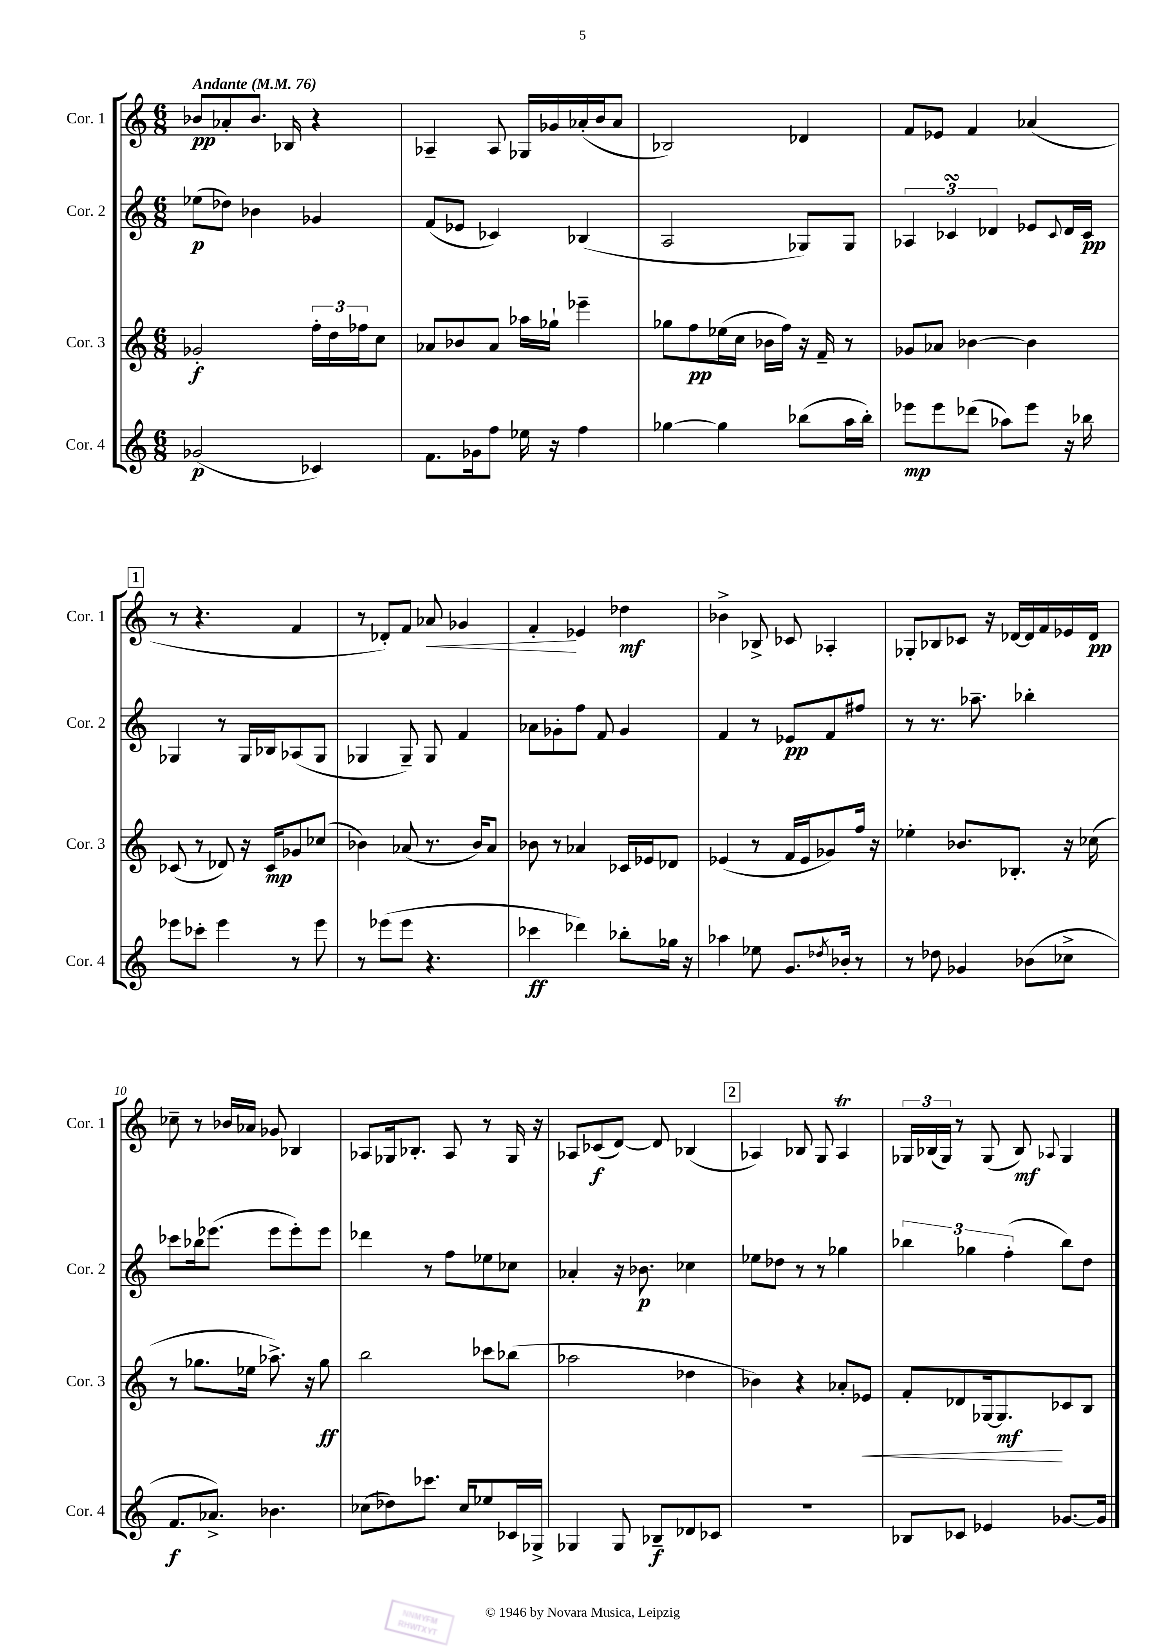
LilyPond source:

<<
\new StaffGroup <<
\new Staff = "s0" \with { instrumentName = "Cor. 1" shortInstrumentName = "Cor. 1" } {
    \clef treble \key c \major \numericTimeSignature \time 6/8 \tempo "Andante" 4 = 76
    bes'8\pp aes'8-. bes'8. bes16 r4 |
    aes4-- aes8 ges16 ges'16 aes'16-.( b'16 aes'8 |
    bes2) des'4 |
    f'8 ees'8 f'4 aes'4( |
    \mark \markup { \box "1" } r8 r4. f'4 |
    r8 des'8-.) f'8 aes'8\< ges'4 |
    f'4-.\! ees'4 des''4\mf |
    bes'4-> bes8-> ces'8 aes4-. |
    ges8-. bes8 ces'8 r16 des'16~ des'16 f'16 ees'16 des'16\pp |
    ces''8-- r8 bes'16 aes'16 ges'8 bes4 |
    aes8 ges16 bes8.-. aes8 r8 ges16 r16 |
    aes8 ces'8\f( d'8~) d'8 bes4( |
    \mark \markup { \box "2" } aes4) bes8 g8 aes4\trill |
    \tuplet 3/2 { ges16 bes16( ges16) } r8 ges8( bes8\mf) \appoggiatura { aes8 } ges4 \bar "|." |
}
\new Staff = "s1" \with { instrumentName = "Cor. 2" shortInstrumentName = "Cor. 2" } {
    \clef treble \key c \major \numericTimeSignature \time 6/8
    ees''8\p( des''8) bes'4 ges'4 |
    f'8( ees'8 ces'4) bes4( |
    a2 ges8) ges8 |
    \tuplet 3/2 { aes4 ces'4\turn des'4 } ees'8 \appoggiatura { ces'8 } des'16 ces'16\pp |
    \mark \markup { \box "1" } ges4 r8 ges16 bes16 aes8( ges8 |
    ges4 ges8--) ges8 f'4 |
    aes'8 ges'8-. f''8 f'8 ges'4 |
    f'4 r8 ees'8\pp f'8 fis''8 |
    r8 r8. aes''8.-- bes''4-. |
    ces'''8 bes''16 ees'''8.( ees'''8 ees'''8-.) ees'''8 |
    des'''4 r8 f''8 ees''8 ces''8 |
    aes'4-. r16 bes'8.\p ces''4 |
    \mark \markup { \box "2" } ees''8 des''8 r8 r8 ges''4 |
    \tuplet 3/2 { bes''4 ges''4 f''4-.( } bes''8) d''8 \bar "|." |
}
\new Staff = "s2" \with { instrumentName = "Cor. 3" shortInstrumentName = "Cor. 3" } {
    \clef treble \key c \major \numericTimeSignature \time 6/8
    ges'2-.\f \tuplet 3/2 { f''16-. d''16 fes''16 } c''8 |
    aes'8 bes'8 aes'8 aes''16 ges''16-! ees'''4-- |
    ges''8 f''8\pp ees''16( c''16 bes'16 f''16) r16 f'16-- r8 |
    ges'8 aes'8 bes'4~ bes'4 |
    \mark \markup { \box "1" } ces'8( r8 des'8) r16 ces'16\mp ges'8 ces''8( |
    bes'4) aes'8( r8. bes'16) aes'8 |
    bes'8 r8 aes'4 ces'16 ees'16 des'8 |
    ees'4( r8 f'16 ees'16 ges'8) f''16 r16 |
    ees''4-. bes'8. bes8.-. r16 ces''16( |
    r8 ges''8. ees''16 aes''8.->) r16 ges''8\ff |
    b''2 ces'''8 bes''8( |
    aes''2 des''4 |
    \mark \markup { \box "2" } bes'4) r4 aes'8-. ees'8\< |
    f'8-. des'8 ges16~ ges8.\mf\! ces'8 b8 \bar "|." |
}
\new Staff = "s3" \with { instrumentName = "Cor. 4" shortInstrumentName = "Cor. 4" } {
    \clef treble \key c \major \numericTimeSignature \time 6/8
    ges'2\p( ces'4) |
    f'8. ges'16 f''8 ees''16 r16 f''4 |
    ges''4~ ges''4 bes''8( a''16 bes''16-.) |
    ees'''8\mp ees'''8 des'''8( aes''8) ees'''8 r16 bes''16 |
    \mark \markup { \box "1" } ees'''8 ces'''8-. ees'''4 r8 ees'''8 |
    r8 ees'''8( ees'''8 r4. |
    ces'''4\ff des'''4) bes''8-. ges''16 r16 |
    aes''4 ees''8 g'8. \acciaccatura { des''8 } bes'16-. r8 |
    r8 des''8 ges'4 bes'8( ces''8-> |
    f'8.\f aes'8.->) bes'4. |
    ces''8( des''8) ces'''8. ces''16 ees''8 ces'16 ges16-> |
    ges4 ges8 bes8--\f des'8 ces'8 |
    \mark \markup { \box "2" } r2. |
    bes8 ces'8 ees'4 ges'8.~ ges'16 \bar "|." |
}
>>
>>
